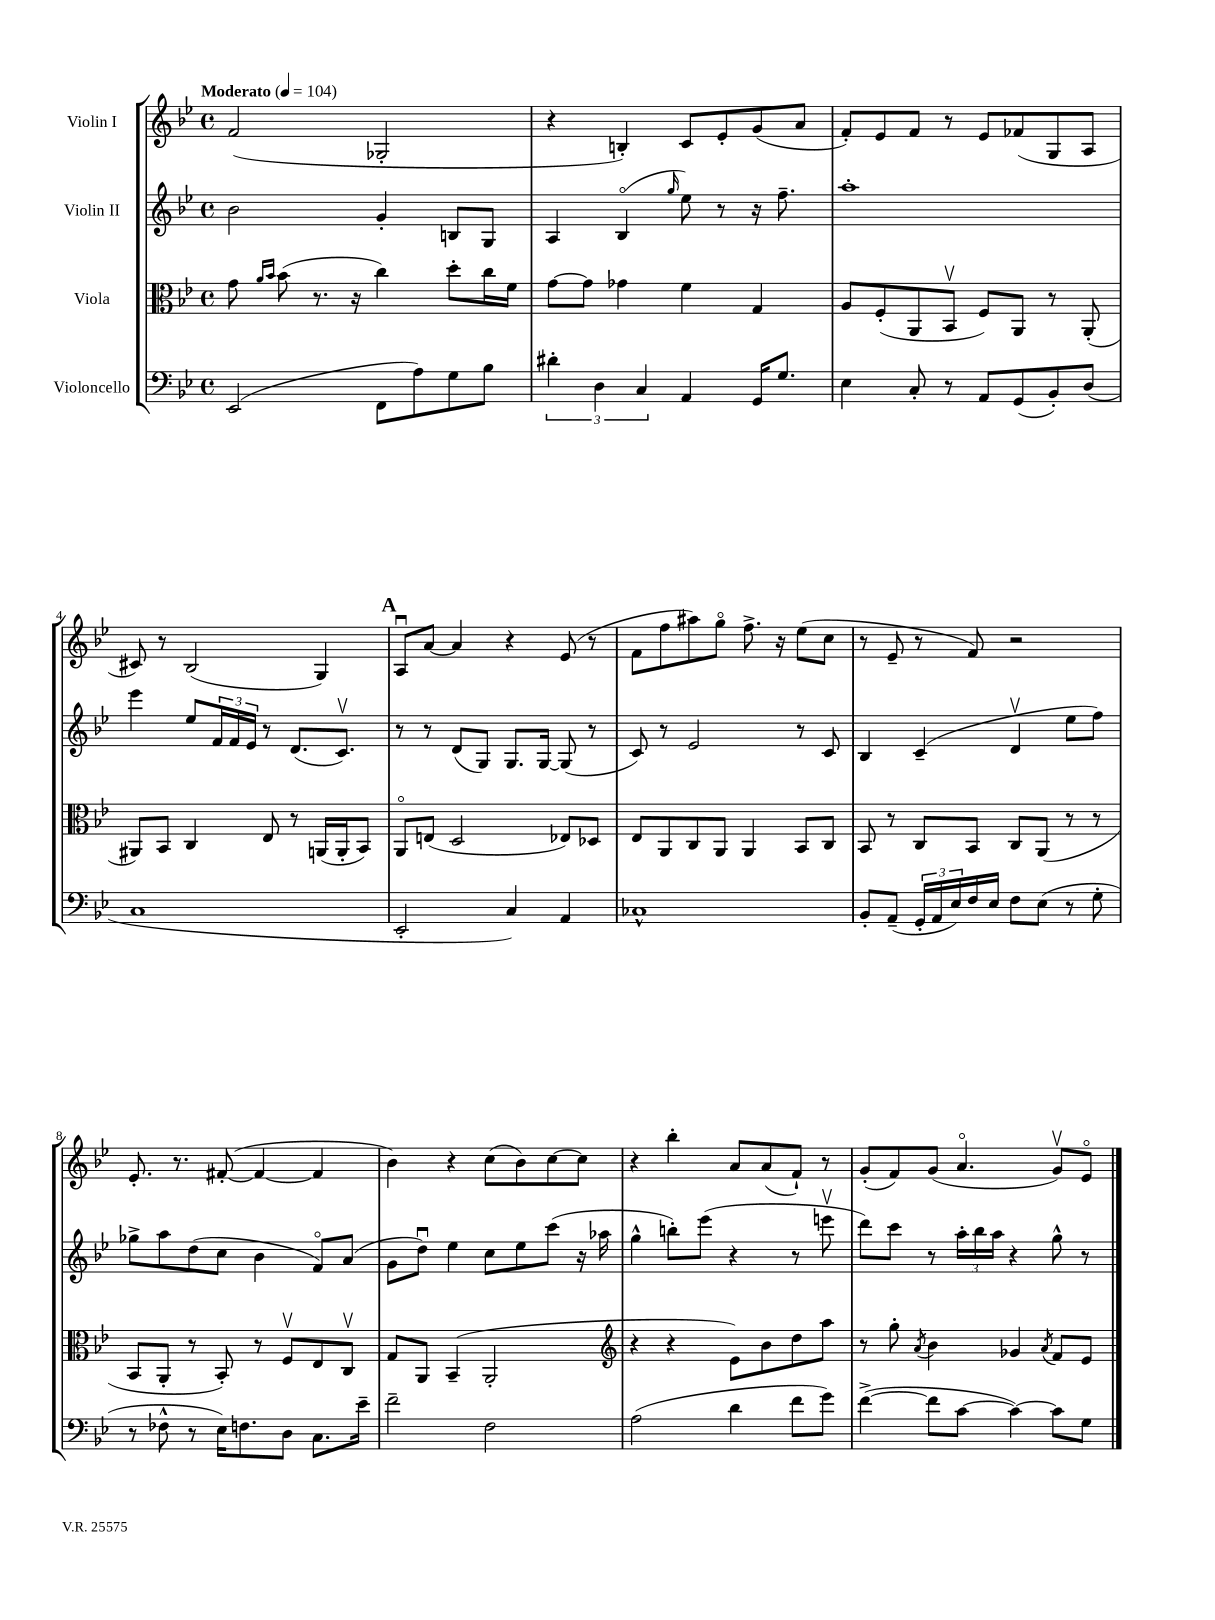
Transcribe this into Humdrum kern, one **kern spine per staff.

**kern	**kern	**kern	**kern
*part4	*part3	*part2	*part1
*staff4	*staff3	*staff2	*staff1
*I"Violoncello	*I"Viola	*I"Violin II	*I"Violin I
*clefF4	*clefC3	*clefG2	*clefG2
*k[b-e-]	*k[b-e-]	*k[b-e-]	*k[b-e-]
*M4/4	*M4/4	*M4/4	*M4/4
*met(c)	*met(c)	*met(c)	*met(c)
*MM104	*MM104	*MM104	*MM104
=1	=1	=1	=1
!	!	!	!LO:TX:a:B:t=Moderato
(2EE-/	8g\	2b-\	(2f/
.	16qqa/LL	.	.
.	16qqb-/JJ	.	.
.	(8b-\	.	.
.	8.r	.	.
.	16r	.	.
8FF\L	4cc\)	4g'/	2G-X'/
8A\)	.	.	.
8G\	8dd'\L	8Bn/L	.
8B-\J	16cc\L	8G/J	.
.	16f\JJ	.	.
=2	=2	=2	=2
6d#X'\	[8g\L	4A/	4r
.	8g\J]	.	.
6D\	.	.	.
.	4g-X\	(4B-/	4Bn'/)
6C/	.	.	.
.	.	16qqgg/	.
4AA/	4f\	8ee-\)	8c/L
.	.	8r	8e-'/
16GG/KL	4G/	16r	(8g/
8.G/J	.	8.ff~\	.
.	.	.	8a/J
=3	=3	=3	=3
4E-\	8A/L	1aa'	8f'/L)
.	(8F'/	.	8e-/
8C'/	8AA/	.	8f/J
8r	8BB-v/J	.	8r
8AA/L	8F/L)	.	8e-/L
(8GG/	8AA/J	.	(8f-X/
8BB-'/)	8r	.	8G/
(8D/J	(8AA'/	.	8A/J
!!LO:LB:g=z
=4	=4	=4	=4
1C	8AA#X/L)	4eee-\	8c#X/)
.	8BB-/J	.	8r
.	4C/	8ee-/L	(2B-/
.	.	24f/L	.
.	.	24f/	.
.	.	24e-/JJ	.
.	8E-/	8r	.
.	8r	(8.d/L	.
.	(16AAn/LL	.	4G/)
.	16AA'/J	8.cv/J)	.
.	8BB-/J)	.	.
!!LO:REH:place=s1:t=A
=5	=5	=5	=5
2EE-'/	8AA/L	8r	8Au/L
.	(8En/J	8r	[8a/J
.	2D/	(8d/L	4a/]
.	.	8G/J)	.
4C/)	.	8.G/L	4r
.	.	[16G/Jk	.
4AA/	8E-X/L)	(8G/]	(8e-/
.	8D-X/J	8r	8r
=6	=6	=6	=6
1C-X^^	8E-/L	8c/)	8f\L
.	8AA/	8r	8ff\
.	8C/	2e-/	8aa#X\)
.	8AA/J	.	8gg\J
.	4AA/	.	8.ff^\
.	.	.	16r
.	8BB-/L	8r	(8ee-\L
.	8C/J	8c/	8cc\J
=7	=7	=7	=7
8BB-'/L	8BB-/	4B-/	8r
(8AA~/J	8r	.	8e-~/
24GG'/LL	8C/L	(4c~/	8r
24AA/	.	.	.
24E-/)	.	.	.
16F/	8BB-/J	.	8f/)
16E-/JJ	.	.	.
8F\L	8C/L	4dv/	2r
(8E-\J	(8AA/J	.	.
8r	8r	8ee-\L	.
8G'\	8r	8ff\J)	.
!!LO:LB:g=z
=8	=8	=8	=8
8r	8BB-/L	8gg-X^\L	8.e-'/
8F-X^^\	8AA'/J	8aa\	.
.	.	.	8.r
8r	8r	(8dd\	.
16E-\KL)	8BB-'/)	8cc\J	([8f#X'/
8.Fn\	.	.	.
.	8r	4b-\	4f#/_
8D\J	8Fv/L	.	.
8.C\L	8E-/	8f/L)	4f#/]
.	8Cv/J	(8a/J	.
16e-~\Jk	.	.	.
=9	=9	=9	=9
2f~\	8G/L	8g\L	4b-\)
.	8AA/J	8ddu\J)	.
.	(4BB-~/	4ee-\	4r
2F\	2AA'/	8cc\L	(8cc\L
.	.	8ee-\	8b-\)
.	.	(8ccc\J	[8cc\
.	.	16r	8cc\J]
.	.	16aa-X\	.
=10	=10	=10	=10
*	*clefG2	*	*
(2A\	4r	4gg^^\	4r
.	4r	8bbn'\L)	4bb-'\
.	.	(8eee-\J	.
4d\	8e-\L)	4r	8a/L
.	8b-\	.	(8a/
8f\L	8dd\	8r	8f`/J)
8g\J)	8aa\J	8eeenv\	8r
=11	=11	=11	=11
([4f^\	8r	8ddd\L)	(8g'/L
.	8gg'\	8ccc\J	8f/)
.	8qa/	.	.
8f\L]	4b-\	8r	(8g/J
[8c\J	.	24aa'\LL	4.a/
.	.	24bb-\	.
.	.	24aa\JJ	.
4c\_)	4g-X/	4r	.
.	8qa/	.	.
8c\L]	8f/L	8gg^^\	8gv/L)
8G\J	8e-/J	8r	8e-/J
==	==	==	==
*-	*-	*-	*-
